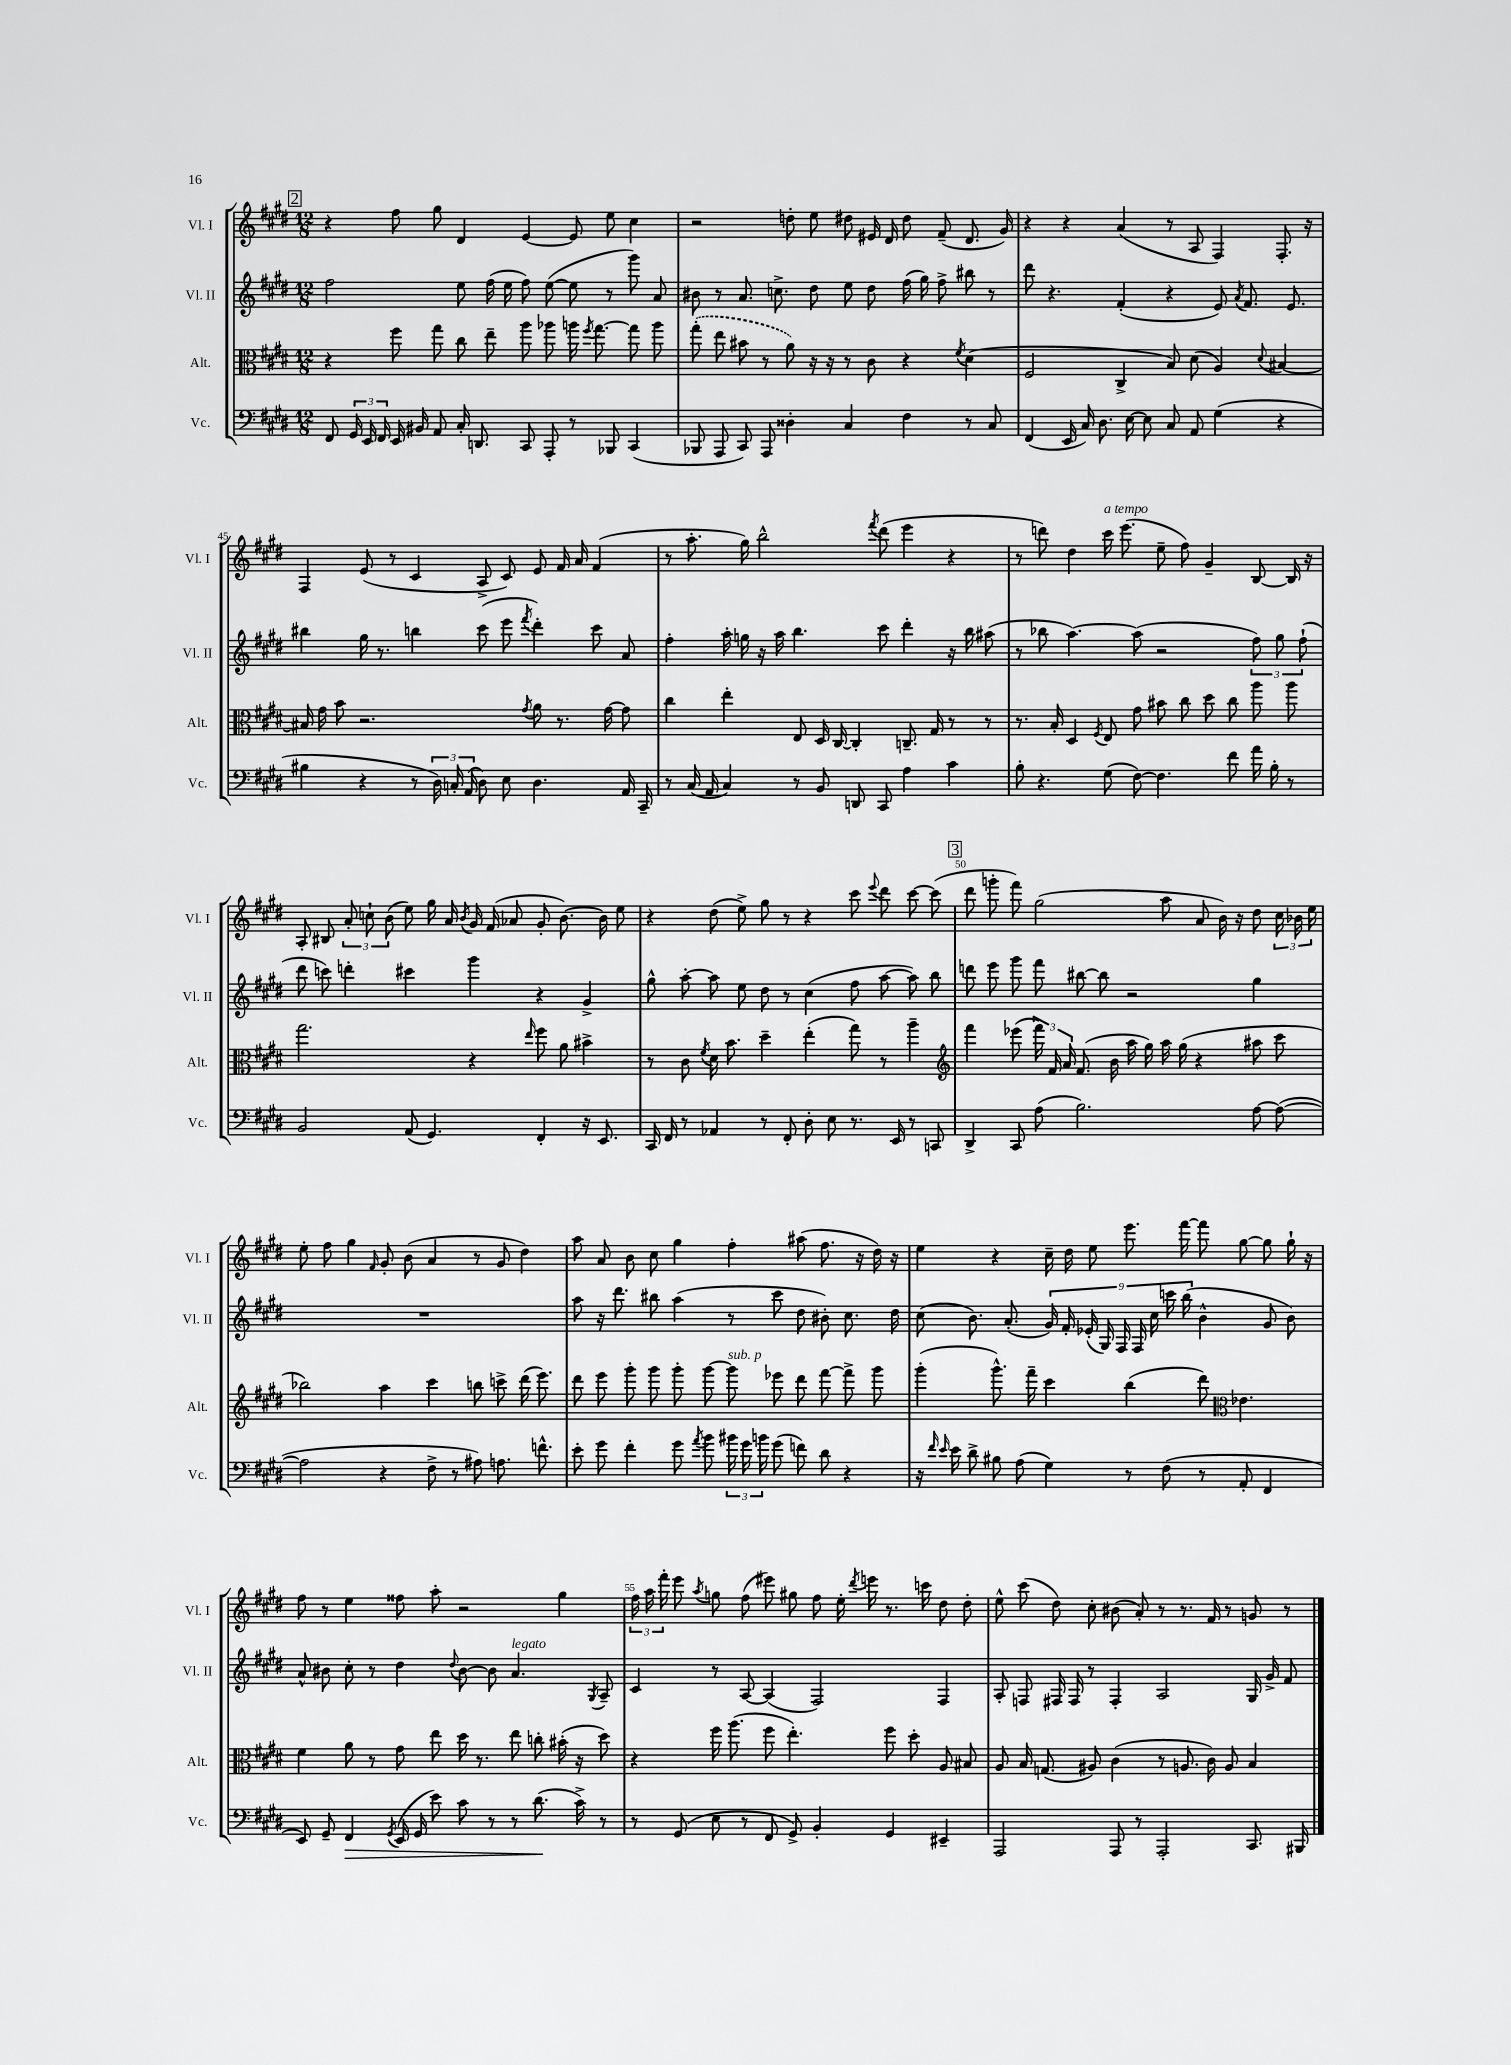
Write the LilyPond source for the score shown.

<<
\new StaffGroup <<
\new Staff = "s0" \with { instrumentName = "Vl. I" shortInstrumentName = "Vl. I" } {
    \clef treble \key e \major \numericTimeSignature \time 12/8
    \autoBeamOff \mark \markup { \box "2" } r4 fis''8 gis''8 dis'4 e'4~ e'8 e''8 cis''4 |
    r2 d''8-. e''8 dis''8 eis'16 dis'16 dis''8 fis'8--( dis'8. gis'16) |
    r4 r4 a'4( r8 a8 fis4) fis8.-. r16 |
    fis4 e'8( r8 cis'4 a8-> cis'8) e'8 fis'16 a'16 fis'4( |
    r8 a''8.-. gis''16) b''2-^ \acciaccatura { fis'''8 } dis'''8( e'''4 r4 |
    r8 d'''8) dis''4 cis'''16^\markup { \italic "a tempo" } e'''8.( e''8-- fis''8) gis'4-- b8~ b16 r16 |
    a8-. bis8 \tuplet 3/2 { a'8-. c''8-! b'8( } e''8) gis''16 a'16 \acciaccatura { b'8 } gis'16 fis'16( aes'8 gis'8-. b'8.~) b'16 e''8 |
    r4 dis''8( e''8->) gis''8 r8 r4 cis'''8 \appoggiatura { e'''8 } dis'''8 cis'''8~ cis'''8( |
    \mark \markup { \box "3" } dis'''8 g'''8-. fis'''8) gis''2( a''8 a'8 b'16) r16 dis''8 \tuplet 3/2 { cis''16 bes'16 e''16 } |
    e''8-. fis''8 gis''4 \grace { fis'16 } gis'8-. b'8( a'4 r8 gis'8 dis''4) |
    a''8 a'8 b'8 cis''8 gis''4 fis''4-. ais''8( fis''8. r16 dis''16) r16 |
    e''4 r4 cis''16-- dis''16 e''8 e'''8. fis'''16~ fis'''8 gis''8~ gis''8 gis''16-! r16 |
    fis''8 r8 e''4 fisis''8 a''8-. r2 gis''4 |
    \tuplet 3/2 { fis''16 a''16 fis'''16-. } e'''8 \acciaccatura { a''8 } g''8 fis''8( eis'''8) gis''8 fis''8 e''16-. \acciaccatura { dis'''8 } e'''16 r8. c'''16 dis''8 dis''8-. |
    e''8-^ cis'''8( dis''8) cis''8-. bis'8( a'8-.) r8 r8. fis'16 r8 g'8 r8 \bar "|." |
}
\new Staff = "s1" \with { instrumentName = "Vl. II" shortInstrumentName = "Vl. II" } {
    \clef treble \key e \major \numericTimeSignature \time 12/8
    \autoBeamOff \mark \markup { \box "2" } fis''2 e''8 fis''16( e''16 fis''8) e''8~( e''8 r8 gis'''8) a'8 |
    bis'8 r8 a'8. c''8.-> dis''8 e''8 dis''8 fis''16( gis''16) fis''8-> bis''8 r8 |
    dis'''8 r4. fis'4-.( r4 e'8) \acciaccatura { a'8 } fis'8. e'8. |
    bis''4 gis''16 r8. b''4 cis'''8( e'''8 \acciaccatura { fis'''8 } dis'''4-.) cis'''8 a'8 |
    fis''4-. a''16-. g''16 r16 a''16 b''4. cis'''8 dis'''4-. r16 b''16 ais''8( |
    r8 bes''8 a''4.~) a''8( r2 \tuplet 3/2 { fis''8) gis''8 fis''8-!( } |
    dis'''8 c'''8) d'''4-. cis'''4 gis'''4 r4 gis'4-> |
    gis''8-^ a''8~-. a''8 e''8 dis''8 r8 cis''4( fis''8 a''8~ a''8) b''8 |
    \mark \markup { \box "3" } d'''8 e'''8 gis'''8 fis'''8 bis''8~ bis''8 r2 gis''4 |
    R1. |
    a''8 r16 dis'''8. bis''8 a''4( r8 cis'''8 dis''8 bis'8-.) cis''8. dis''16 |
    cis''8( b'8.) a'8.-.( \tuplet 9/8 { gis'16) fis'16-. ees'16-.( gis16) fis16 fis16 cis''16 c'''16 b''16( } b'4-^ gis'8 b'8) |
    a'8-^ bis'8 cis''8-. r8 dis''4 \appoggiatura { dis''8 } bis'8~ bis'8 a'4.^\markup { \italic "legato" } \acciaccatura { gis8 } a8-- |
    cis'4 r8 a8~ a4( fis2) fis4 |
    a8-. f8 fis16 fis16 r8 fis4-. a2 gis16 gis'16-> fis'8 \bar "|." |
}
\new Staff = "s2" \with { instrumentName = "Alt." shortInstrumentName = "Alt." } {
    \clef alto \key e \major \numericTimeSignature \time 12/8
    \autoBeamOff \mark \markup { \box "2" } r4 fis''8 gis''8 cis''8 e''8-- a''8 aes''8 a''16 \acciaccatura { fis''8 } gis''8.~ gis''8 a''8 |
    \once \slurDashed gis''8-.( e''8 bis'8 r8 a'8) r16 r16 r8 cis'8 r4 \acciaccatura { fis'8 } dis'4( |
    fis2 cis4-> b8) dis'8( a4) \appoggiatura { dis'8 } bis4~ |
    bis16 gis'16 b'8 r2. \acciaccatura { gis'8 } a'8 r8. gis'16~ gis'8 |
    cis''4 e''4-. e8 dis16 cis16~ cis4-. c8.-- gis16 r8 r8 |
    r8. b16-. dis4 \acciaccatura { fis8 } e8 gis'8 bis'8 cis''8 dis''8 cis''8 a''8 a''8 |
    gis''2. r4 \grace { e''16 } fis''8 a'8 bis'4-> |
    r8 cis'8 \acciaccatura { fis'8 } dis'16 b'8. dis''4-- e''4-.( gis''8) r8 a''4-- |
    \mark \markup { \box "3" } \clef treble fis'''4 ees'''8( \tuplet 3/2 { fis'''16) fis'16 a'16 } fis'8.( b'16 a''16 gis''16) a''16 gis''16( r4 ais''8 cis'''8 |
    bes''2) a''4 cis'''4 b''8 c'''8-> dis'''16( e'''8.) |
    dis'''8 e'''8 gis'''8-. gis'''8 gis'''8-. gis'''8~ gis'''8^\markup { \italic "sub. p" } ees'''8 dis'''8 fis'''8~ fis'''8-> gis'''8 |
    gis'''4-.( gis'''8.-^) fis'''16-- cis'''4 b''4( dis'''8) \clef alto ees'4. |
    fis'4 a'8 r8 gis'8 e''8 dis''16 r8. e''8 c''8-. bis'16-.( r16 dis''8) |
    r4 fis''16 a''8.( fis''8 e''4.-.) fis''8 dis''8-. a8 bis8 |
    a8 b16 g8.( ais8) cis'4( r8 a8. cis'16) a8 b4 \bar "|." |
}
\new Staff = "s3" \with { instrumentName = "Vc." shortInstrumentName = "Vc." } {
    \clef bass \key e \major \numericTimeSignature \time 12/8
    \autoBeamOff \mark \markup { \box "2" } fis,8 \tuplet 3/2 { gis,16 e,16 fis,16 } e,16 bis,16 a,8 cis16-. d,8. cis,8 a,,8-. r8 bes,,8 cis,4( |
    bes,,8 a,,8 cis,8) a,,8 disis4-. cis4 fis4 r8 cis8 |
    fis,4( e,16 cis16) dis8. e16~ e8 cis8 a,8 gis4( r4 |
    bis4 r4 r8 \tuplet 3/2 { dis16) c16-. a,16( } dis8) e8 dis4. a,16 cis,16-- |
    r8 cis16( a,16 cis4) r8 b,8 d,8 cis,8 a4 cis'4 |
    b8-. r4. gis8( fis8~) fis4. fis'8 a'16 b16-. r8 |
    b,2 a,8( gis,4.) fis,4-. r16 e,8. |
    cis,16 fis,16 r8 aes,4 r8 fis,8-. dis8-. e8 r8. e,16 r8 c,8 |
    \mark \markup { \box "3" } dis,4-> cis,8 a8( b2.) a8~ a8~( |
    a2 r4 fis8-> r8 ais8) a8. f'8.-^ |
    e'8-. gis'8 fis'4-. gis'8 \acciaccatura { a'8 } b'8 \tuplet 3/2 { bis'16 gis'16 b'16 } gis'8( f'8) dis'8 r4 |
    r16 \grace { fis'16 e'16 } e'16 dis'8-> bis8 a8( gis4) r8 fis8( r8 a,8-. fis,4 |
    e,8) gis,8-- fis,4\> \acciaccatura { gis,8 } e,16( gis,16 e'8) cis'8 r8 r8 dis'8.\!( cis'16->) r8 |
    r8 gis,8( e8 r8 fis,8 gis,8->) b,4-. gis,4 eis,4-- |
    a,,2 a,,8 r8 a,,2-. cis,8. bis,,16 \bar "|." |
}
>>
>>
\layout { \context { \Score currentBarNumber = #42 \override BarNumber.break-visibility = ##(#f #t #t) barNumberVisibility = #(every-nth-bar-number-visible 5) } }
